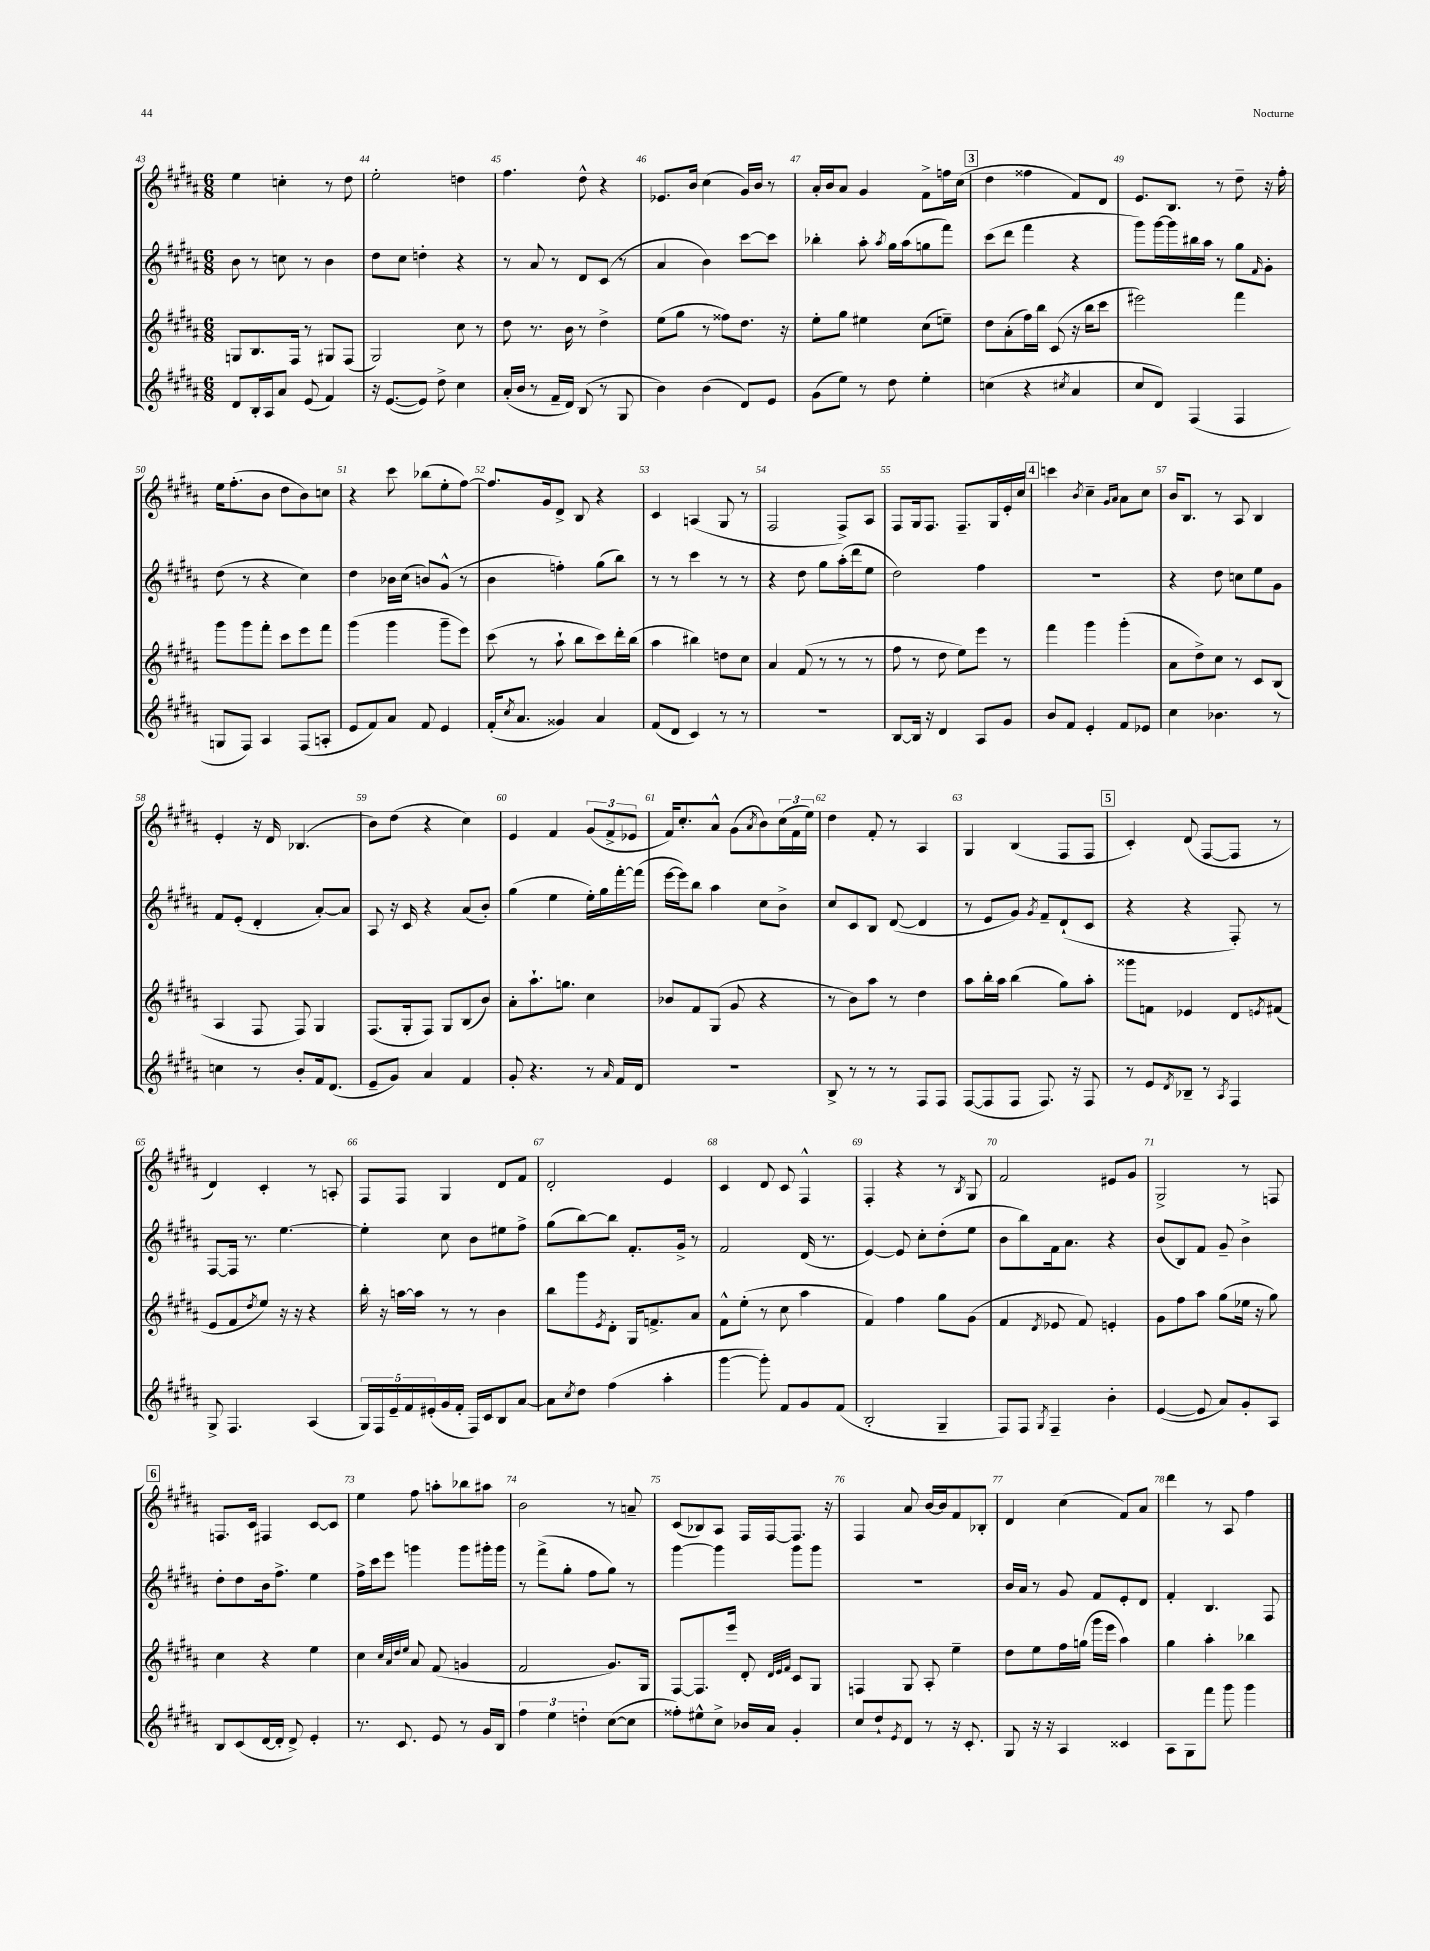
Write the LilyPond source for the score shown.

<<
\new StaffGroup <<
\new Staff = "s0" {
    \clef treble \key b \major \numericTimeSignature \time 6/8
    e''4 c''4-. r8 dis''8 |
    e''2-. d''4 |
    fis''4. dis''8-^ r4 |
    ees'8. b'16 cis''4( gis'16) b'16 r8 |
    ais'16-. b'16 ais'8 gis'4 fis'8-> f''16 cis''16( |
    \mark \markup { \box "3" } dis''4 fisis''4 fis'8) dis'8 |
    e'8. b8. r8 dis''8-- r16 fis''16-. |
    e''16 fis''8.-.( b'8 dis''8 b'8) c''8 |
    r4 cis'''8 bes''8( e''8-. fis''8~) |
    fis''8. gis'16 dis'8-> b8 r4 |
    cis'4 a4( gis8 r8 |
    fis2 fis8->) ais8 |
    fis8 gis16 fis8. fis8.-- gis16 e'16-. cis''16 |
    \mark \markup { \box "4" } c'''4 \acciaccatura { b'8 } cis''4-- \grace { gis'16 ais'16 } ais'8 cis''8 |
    b'16 b8. r8 ais8 b4 |
    e'4-. r16 dis'16 bes4.( |
    b'8) dis''8( r4 cis''4) |
    e'4 fis'4 \tuplet 3/2 { gis'8( fis'8-> ees'8 } |
    fis'16) cis''8.-. ais'8-^ gis'8( \acciaccatura { ais'8 } b'8) \tuplet 3/2 { cis''16( fis'16 e''16) } |
    dis''4 fis'8-. r8 ais4 |
    gis4 b4( fis8 fis8 |
    \mark \markup { \box "5" } cis'4-.) dis'8( fis8~ fis8 r8 |
    dis'4) cis'4-. r8 a8-. |
    fis8 fis8 gis4 dis'8 fis'8 |
    dis'2-. e'4 |
    cis'4 dis'8 cis'8 fis4-^ |
    fis4-. r4 r8 \acciaccatura { b8 } gis8 |
    fis'2 eis'8 gis'8 |
    gis2-> r8 f8 |
    \mark \markup { \box "6" } f8. cis'16 fis4 cis'8~ cis'8 |
    e''4 fis''8 a''8-. bes''8 ais''8 |
    b'2 r8 a'8-- |
    cis'8( bes8) ais8 fis16 fis16~ fis8. r16 |
    fis4 ais'8 b'16~ b'16 fis'8 bes8-. |
    dis'4 cis''4( fis'8) ais'8 |
    dis'''4 r8 ais8 fis''4 \bar "|." |
}
\new Staff = "s1" {
    \clef treble \key b \major \numericTimeSignature \time 6/8
    b'8 r8 c''8 r8 b'4 |
    dis''8 cis''8 d''4-. r4 |
    r8 ais'8 r8 dis'8 cis'8( r8 |
    ais'4 b'4) cis'''8~ cis'''8 |
    bes''4-. ais''8-. \acciaccatura { ais''8 } gis''16 ais''16( g''8 fis'''8) |
    \mark \markup { \box "3" } cis'''8( dis'''8 fis'''4 r4 |
    gis'''8) gis'''16~ gis'''16 bis''16 ais''16 r8 gis''8 \grace { fis'16 } gis'8-. |
    dis''8( r8 r4 cis''4) |
    dis''4 bes'16 cis''16( b'8) gis'8-^( r8 |
    b'4 f''4-.) gis''8( b''8) |
    r8 r8 cis'''4 r8 r8 |
    r4 dis''8 gis''8 ais''16-.( dis'''16 e''8 |
    dis''2) fis''4 |
    \mark \markup { \box "4" } R2. |
    r4 dis''8 c''8 e''8 gis'8 |
    fis'8 e'8-.( dis'4-. ais'8~-.) ais'8 |
    ais8 r16 cis'16 r4 ais'8( b'8-.) |
    gis''4( e''4 e''16-.) gis''16 fis'''16~-. fis'''16( |
    e'''16~ e'''16) b''8 ais''4 cis''8 b'8-> |
    cis''8 cis'8 b8 dis'8~( dis'4 |
    r8 e'8 gis'8) \acciaccatura { gis'8 } fis'8-- dis'8-!( cis'8 |
    \mark \markup { \box "5" } r4 r4 fis8-.) r8 |
    fis8~ fis16 r8. e''4.~ |
    e''4-. cis''8 b'8 eis''8 fis''8-> |
    gis''8( b''8~) b''8 fis'8.-. gis'16-> r8 |
    fis'2 dis'16( r8. |
    e'4~) e'8 cis''8-. dis''8-.( e''8 |
    b'8 b''8) fis'16 ais'8. r4 |
    b'8( b8) fis'8 gis'8-- b'4-> |
    \mark \markup { \box "6" } dis''8-. dis''8 b'16 fis''8.-> e''4 |
    fis''16-> cis'''16 e'''8 g'''4 g'''8 gis'''16-. gis'''16 |
    r8 fis'''8->( gis''8-. fis''8 gis''8) r8 |
    gis'''4~ gis'''4 gis'''8 gis'''8 |
    R2. |
    b'16 ais'16 r8 gis'8 fis'8 e'8-. dis'8 |
    fis'4-. b4. fis8 \bar "|." |
}
\new Staff = "s2" {
    \clef treble \key b \major \numericTimeSignature \time 6/8
    g8 b8. fis16 r8 gis8 fis8( |
    gis2) cis''8 r8 |
    dis''8 r8. b'16 r8 dis''4-> |
    e''8( gis''8 r8 fisis''8) dis''8. r16 |
    e''8-. gis''8 eis''4 cis''8( e''8--) |
    \mark \markup { \box "3" } dis''8 ais'8-.( fis''16) b''16 cis'8( r16 b''16 cis'''8 |
    eis'''2) fis'''4 |
    gis'''8 gis'''8 fis'''8-. cis'''8 e'''8 fis'''8 |
    gis'''4( gis'''4 gis'''8-- e'''8) |
    cis'''8( r8 ais''8-! b''8 cis'''8) dis'''16-. b''16( |
    ais''4 bis''4) d''8 cis''8 |
    ais'4 fis'8( r8 r8 r8 |
    fis''8 r8 dis''8 e''8) e'''8 r8 |
    \mark \markup { \box "4" } fis'''4 gis'''4 gis'''4-.( |
    ais'8 dis''8->) cis''8 r8 cis'8 b8( |
    ais4 fis8 fis8) gis4 |
    fis8.( gis16-. fis8) gis8 b8( b'8) |
    ais'8-. ais''8.-! g''8. cis''4 |
    bes'8 fis'8 gis8( gis'8 r4 |
    r8 b'8) ais''8 r8 dis''4 |
    ais''8 b''16-. ais''16 b''4( gis''8) ais''8-. |
    \mark \markup { \box "5" } gisis'''8 f'8 ees'4 dis'8 \acciaccatura { e'8 } fis'8( |
    e'8 fis'8 \acciaccatura { dis''8 } e''8) r16 r16 r4 |
    b''16-. r16 a''16~ a''16 r8 r8 b'4 |
    b''8 gis'''8 \acciaccatura { e'8 } dis'8-. gis16 f'8.-> ais'8 |
    fis'8-^ e''8-.( r8 cis''8 ais''4 |
    fis'4) fis''4 gis''8 gis'8( |
    fis'4 \acciaccatura { dis'8 } ees'8 fis'8) e'4-. |
    gis'8 fis''8 ais''8 gis''8( ees''16 r16 gis''8) |
    \mark \markup { \box "6" } cis''4 r4 e''4 |
    cis''4 \grace { cis''32 ais'32 dis''32 e''32 } ais'8 fis'8( g'4 |
    fis'2 gis'8.) gis16 |
    fis8~ fis8. e'''16 dis'8-. \grace { dis'32 e'32 fis'32 } cis'8 gis8 |
    f4 gis8 ais8-. e''4-- |
    dis''8 e''8 fis''16 g''16( gis'''16 e'''16 ais''4) |
    gis''4 ais''4-. bes''4 \bar "|." |
}
\new Staff = "s3" {
    \clef treble \key b \major \numericTimeSignature \time 6/8
    dis'8 b16-. ais16 ais'8 e'8( fis'4) |
    r16 e'8.~( e'8) dis''8-> cis''4 |
    ais'16-.( b'16 r8 fis'16-- dis'16) b8( r8 gis8 |
    b'4) b'4( dis'8) e'8 |
    gis'8( e''8) r8 dis''8 e''4-. |
    \mark \markup { \box "3" } c''4( r4 \acciaccatura { cis''8 } ais'4 |
    cis''8 dis'8) fis4( fis4 |
    g8 fis8) ais4 fis8( a8-. |
    e'8 fis'8) ais'8 fis'8 e'4 |
    fis'16-.( \acciaccatura { cis''8 } ais'8. gisis'4) ais'4 |
    fis'8( dis'8 cis'4) r8 r8 |
    R2. |
    b8~ b16 r16 dis'4 ais8 gis'8 |
    \mark \markup { \box "4" } b'8 fis'8 e'4-. fis'8 ees'8 |
    cis''4 bes'4. r8 |
    c''4 r8 b'8-. fis'16 dis'8.( |
    e'8-- gis'8) ais'4 fis'4 |
    gis'8-. r4. r8 \grace { ais'16 } fis'16 dis'16 |
    R2. |
    b8-> r8 r8 r8 fis8 fis8 |
    fis8~( fis8 fis8 fis8.) r16 fis8 |
    \mark \markup { \box "5" } r8 e'8 \acciaccatura { dis'8 } bes8-- r8 \acciaccatura { ais8 } fis4 |
    gis8-> fis4. ais4( |
    \tuplet 5/4 { gis16) fis16 e'16-- fis'16 eis'16-.( } gis'16 fis'16-. fis16) cis'16 b8 ais'8~ |
    ais'8 \acciaccatura { cis''8 } dis''8 fis''4( ais''4-. |
    gis'''4~ gis'''8-.) fis'8 gis'8 fis'8( |
    b2-. gis4-- |
    fis8) fis8 \acciaccatura { gis8 } fis4-- b'4-. |
    e'4~( e'8 ais'8) gis'8-. ais8 |
    \mark \markup { \box "6" } b8 cis'8( dis'16~ dis'16-. dis'8->) e'4-. |
    r8. cis'8. e'8 r8 gis'16 b16 |
    \tuplet 3/2 { fis''4 e''4 d''4-. } cis''8~( cis''8 |
    fisis''8-.) eis''8-^ cis''8-> bes'16 ais'16 gis'4-. |
    cis''8 dis''8-! \acciaccatura { e'8 } dis'8 r8 r16 cis'8.-. |
    gis8 r16 r16 ais4 cisis'4 |
    ais8 gis8 fis'''8 gis'''8 gis'''4 \bar "|." |
}
>>
>>
\layout { \context { \Score currentBarNumber = #43 \override BarNumber.break-visibility = ##(#f #t #t) barNumberVisibility = #all-bar-numbers-visible } }
